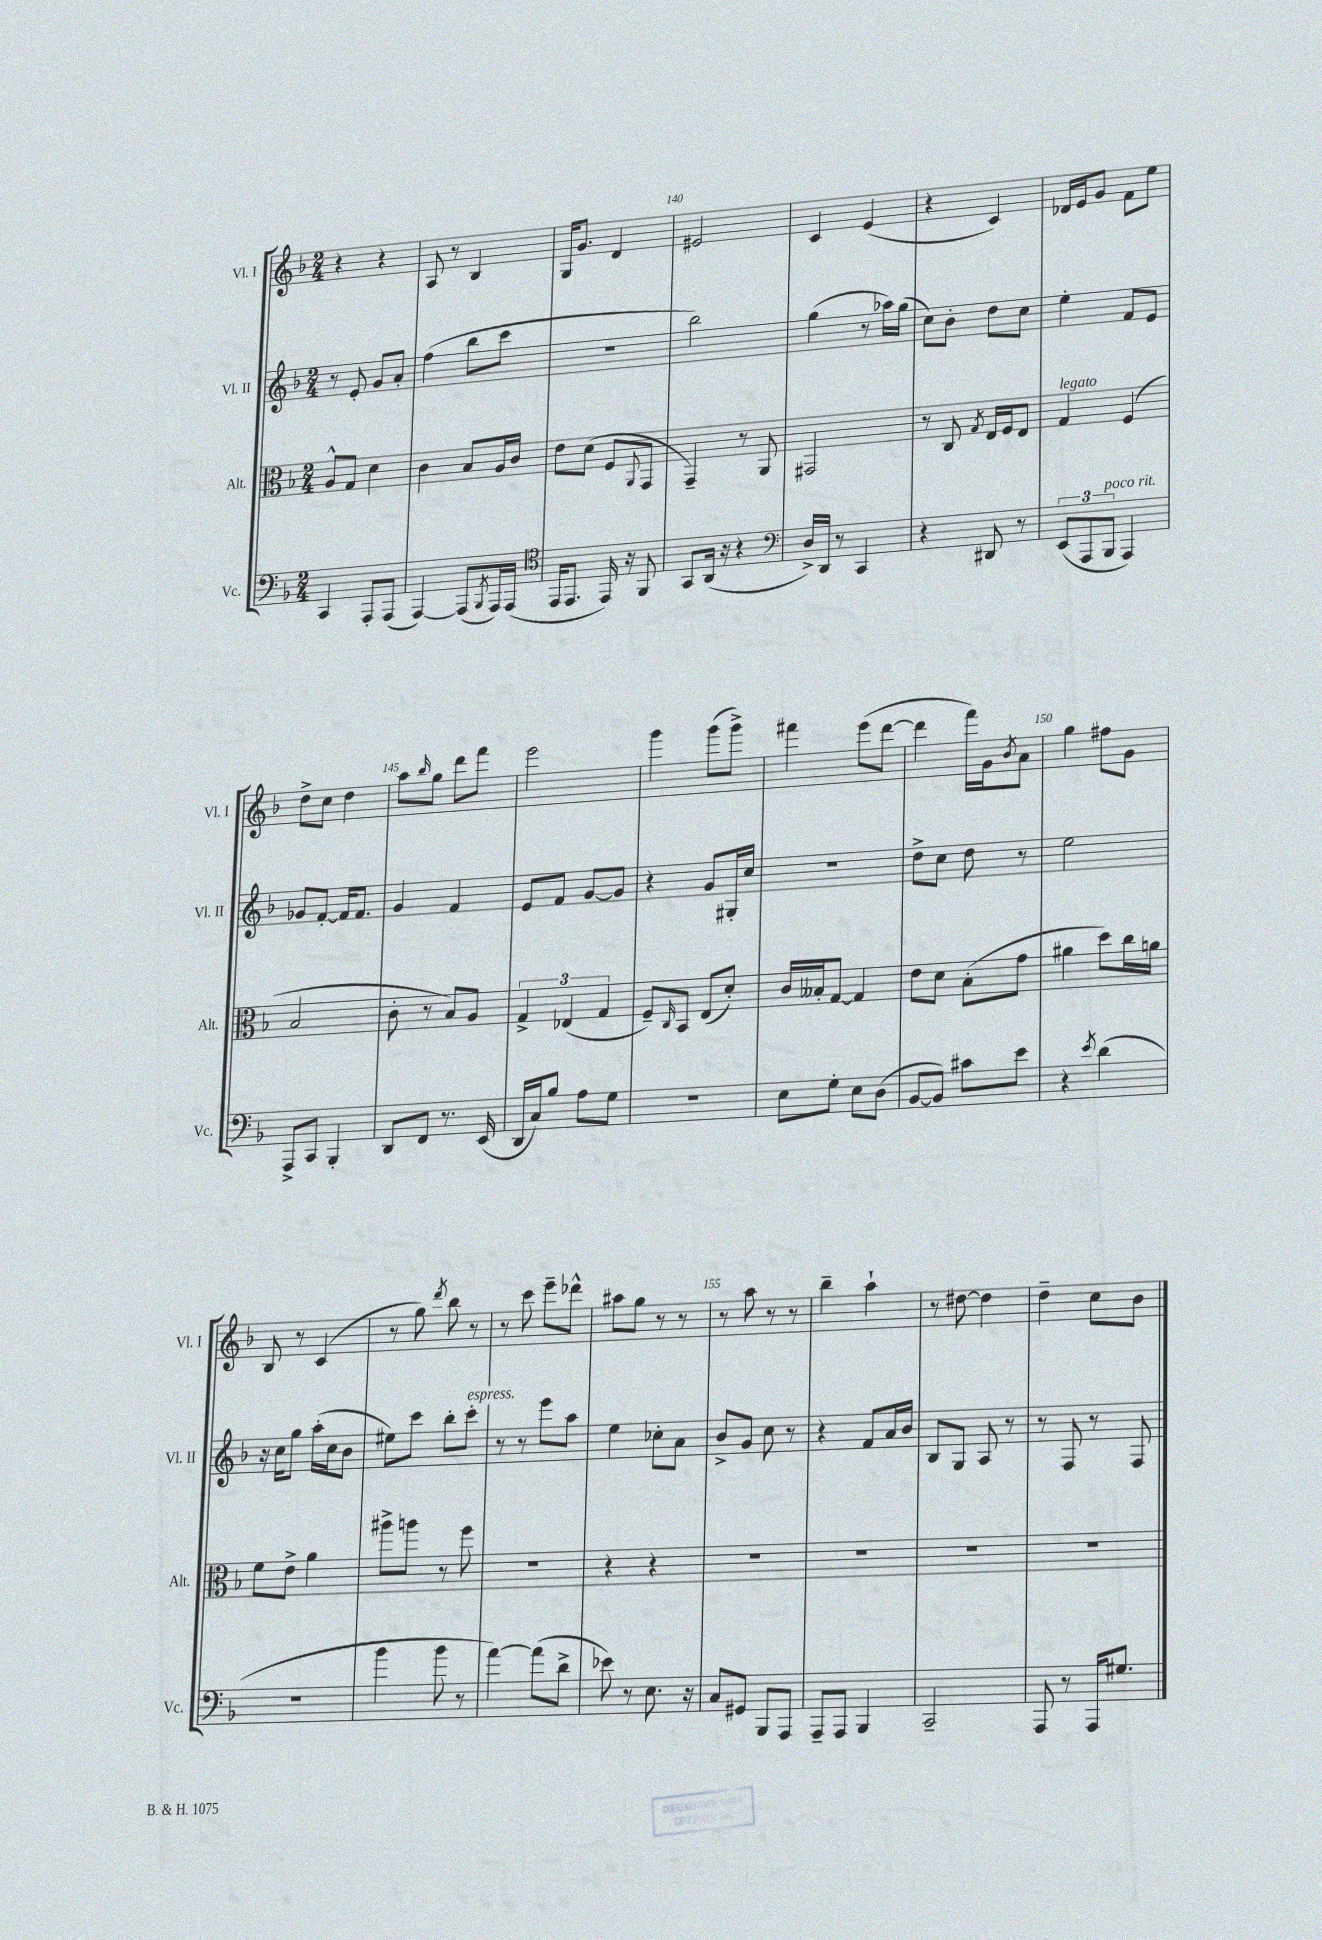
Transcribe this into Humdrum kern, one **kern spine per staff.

**kern	**kern	**kern	**kern
*staff4	*staff3	*staff2	*staff1
*clefF4	*clefC3	*clefG2	*clefG2
*k[b-]	*k[b-]	*k[b-]	*k[b-]
*M2/4	*M2/4	*M2/4	*M2/4
4CC	8A^^	8r	4r
.	8G	8e'	.
8AAA'	4d	8g	4r
(8AAA	.	8a'	.
=	=	=	=
[4AAA)	4c	(4ff	8A
.	.	.	8r
(8AAA]	8B-	8bb-	4B-
8qBBB-	.	.	.
16AAA)	16A	8ccc	.
(16AAA	16c	.	.
=	=	=	=
*clefC4	*	*	*
16EE	8e	2r	16G
8.EE	.	.	8.g
.	(8d	.	.
16EE)	8F	.	4d
16r	.	.	.
.	8qqAA	.	.
8FF	8GG	.	.
=	=	=	=
8GG	4GG~)	2bb-)	2e#
(16AA	.	.	.
16r	.	.	.
4r	8r	.	.
.	8AA	.	.
=	=	=	=
*clefF4	*	*	*
16D^)	2GG#	(4gg	4c
16DD	.	.	.
8r	.	.	.
4CC	.	8r	(4e
.	.	16aa-)	.
.	.	(16gg	.
=	=	=	=
4r	8r	8cc)	4r
.	8C	8b-'	.
.	8qG	.	.
8DD#	16E	8dd	4c)
.	16F	.	.
8r	8E	8cc	.
=	=	=	=
(12EE	4G	4ee'	16d-
.	.	.	16e
12AAA	.	.	.
.	.	.	8g
12BBB-	.	.	.
4AAA)	(4F	8f	8f
.	.	8e	8ee
=	=	=	=
8AAA^	2B-	8g-	8dd^
8CC	.	[8f'	8cc
4BBB-'	.	16f]	4dd
.	.	8.f	.
=	=	=	=
8DD	8c'	4g	8aa
.	.	.	16qqbb-
8FF	8r	.	8gg
8.r	8B-)	4f	8ddd
.	8A	.	8fff
(16EE	.	.	.
=	=	=	=
16DD	6G^	8e	2eee
16C)	.	.	.
8B-	.	8f	.
.	(6E-	.	.
8A	.	[8g	.
.	6G	.	.
8G	.	8g]	.
=	=	=	=
2r	8F~)	4r	4ggg
.	16qqC	.	.
.	8BB-	.	.
.	(8E	8g	(8ggg
.	8d')	16G#'	8ggg^)
.	.	16cc	.
=	=	=	=
8E	16c	2r	4fff#
.	16B--'	.	.
8G'	[8G	.	.
8E	4G]	.	(8eee
(8D	.	.	[8ddd
=	=	=	=
[8BB-	8e	8dd^	4ddd]
8BB-])	8d	8cc	.
8c#	(8B-'	8dd	16fff)
.	.	.	16g
.	.	.	8qb-
8e	8g	8r	8a
=	=	=	=
4r	4a#	2ee	4gg
8qe	.	.	.
(4d	8dd)	.	8ff#
.	16cc	.	8g
.	16a	.	.
=	=	=	=
2r	8f	16r	8B-
.	.	16cc	.
.	8e^	8gg	8r
.	4a	(16aa'	(4c
.	.	16cc	.
.	.	8b-	.
=	=	=	=
4b-	8aa#^	8ee#)	8r
.	8aa	8ccc	8gg)
.	.	.	8qddd
8b-	8r	8bb-'	8bb-
8r	8ff	8ccc'	8r
=	=	=	=
[4a)	2r	8r	8r
.	.	8r	8ccc
(8a]	.	8eee	8eee~
8d^	.	8aa	8ddd-^^
=	=	=	=
8e-)	4r	4ee	8aa#
8r	.	.	8gg
8.E	4r	8cc-'	8r
.	.	8a	8r
16r	.	.	.
=	=	=	=
8C	2r	8b-^	8r
8GG#	.	8g	8aa
8BBB-	.	8cc	8r
8AAA	.	8r	8r
=	=	=	=
8AAA~	2r	4r	4bb-~
8AAA	.	.	.
4BBB-	.	8f	4aa`
.	.	16a	.
.	.	16b-	.
=	=	=	=
2CC~	2r	8B-	8r
.	.	8G	[8dd#
.	.	8A	4dd#]
.	.	8r	.
=	=	=	=
8AAA	2r	8r	4dd~
8r	.	8F	.
16AAA	.	8r	8cc
8.G#	.	.	.
.	.	8F	8b-
==	==	==	==
*-	*-	*-	*-
